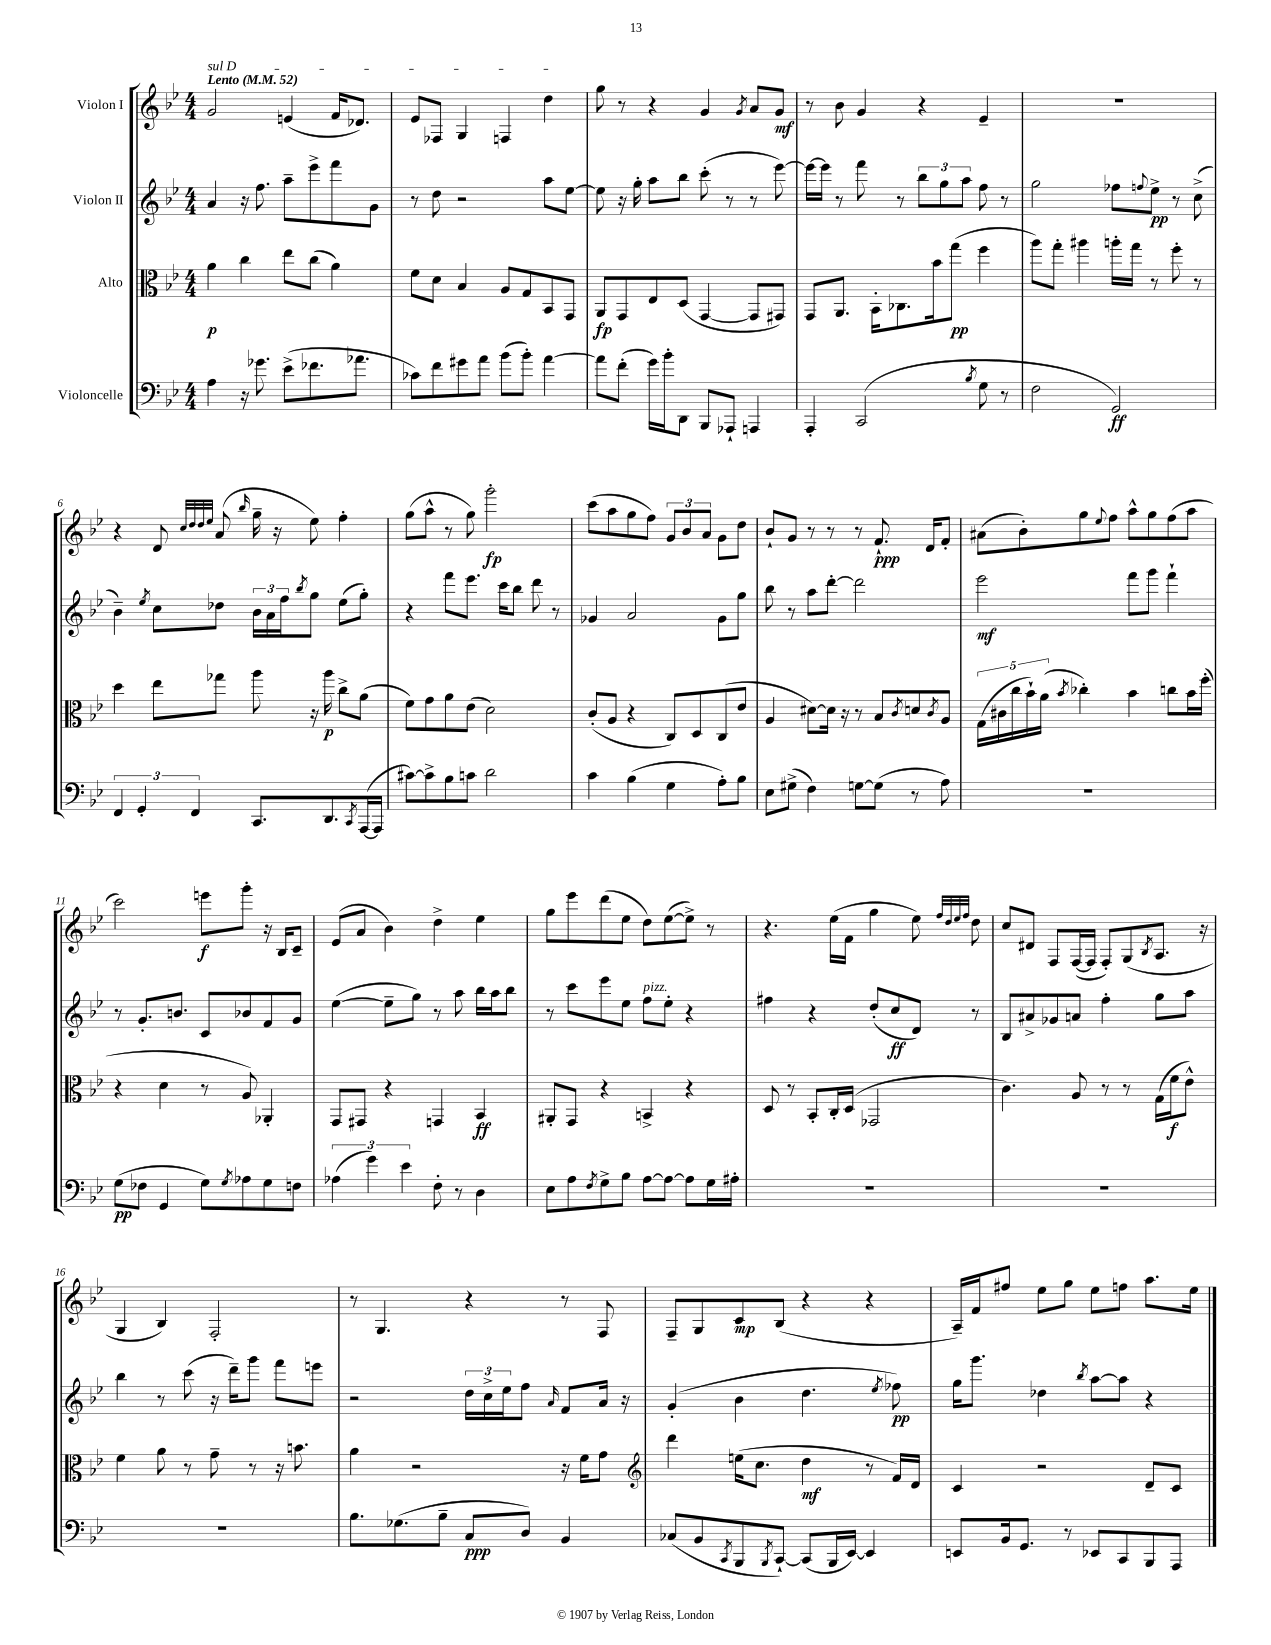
<<
\new StaffGroup <<
\new Staff = "s0" \with { instrumentName = "Violon I" } {
    \clef treble \key bes \major \numericTimeSignature \time 4/4 \tempo "Lento" 4 = 52
    \once \override TextSpanner.bound-details.left.text = \markup { \italic "sul D" } g'2\startTextSpan e'4( f'16 des'8.) |
    ees'8 fes8 g4 f4 d''4\stopTextSpan |
    g''8 r8 r4 g'4 \acciaccatura { g'8 } a'8 g'8\mf |
    r8 bes'8 g'4 r4 ees'4-- |
    R1 |
    r4 d'8 \grace { c''32 d''32 d''32 ees''32 } a'8( \grace { bes''16 } g''16-- r16 ees''8) f''4-. |
    g''8( a''8-^ r8 g''8) g'''2-.\fp |
    c'''8( a''8 g''8 f''8) \tuplet 3/2 { g'8 bes'8 a'8 } g'8 d''8 |
    bes'8-! g'8 r8 r8 r8 f'8.-!\ppp d'16 f'8-. |
    ais'8( bes'8-.) g''8 \appoggiatura { ees''8 } f''8 a''8-^ g''8 f''8( a''8 |
    c'''2) e'''8\f g'''8-. r16 bes16 c'8-- |
    ees'8( a'8 bes'4) d''4-> ees''4 |
    g''8 ees'''8 d'''8( ees''8 d''8) ees''8~( ees''8->) r8 |
    r4. ees''16( f'16 g''4 ees''8) \grace { f''32 d''32 ees''32 f''32 } d''8 |
    c''8 dis'8 f8 f16~( f16 f8-.) g8( \acciaccatura { bes8 } a8. r16 |
    g4 bes4) f2-. |
    r8 g4. r4 r8 f8 |
    f8-- g8 c'8\mp bes8( r4 r4 |
    a16--) f'16 fis''8 ees''8 g''8 ees''8 f''8 a''8. ees''16 \bar "|." |
}
\new Staff = "s1" \with { instrumentName = "Violon II" } {
    \clef treble \key bes \major \numericTimeSignature \time 4/4
    a'4 r16 f''8. a''8-- ees'''8-> f'''8 g'8 |
    r8 d''8 r2 a''8 ees''8~ |
    ees''8 r16 g''16-. a''8 bes''8 c'''8-.( r8 r8 ees'''8~) |
    ees'''16~ ees'''16 r8 f'''8 r8 \tuplet 3/2 { bes''8 g''8 a''8 } f''8 r8 |
    g''2 fes''8 \appoggiatura { f''8 } ees''8->\pp r8 c''8->( |
    bes'4--) \acciaccatura { ees''8 } c''8 des''8 \tuplet 3/2 { bes'16 a'16 f''16 } \acciaccatura { bes''8 } g''8 ees''8( g''8-.) |
    r4 f'''8 ees'''8. c'''16 bes''8 d'''8 r8 |
    ges'4 a'2 ges'8 g''8 |
    bes''8 r8 a''8 d'''8~-. d'''2 |
    ees'''2\mf f'''8 g'''8 f'''4-! |
    r8 g'8.-. b'8. c'8 bes'8 f'8 g'8 |
    ees''4~( ees''8-- g''8) r8 a''8 bes''16 a''16 bes''8 |
    r8 c'''8 ees'''8 ees''8 f''8^\markup { \italic "pizz." } ees''8-. r4 |
    fis''4 r4 d''8-.( c''8\ff d'8) r8 |
    bes8 ais'8-> ges'8 a'8 f''4-. g''8 a''8 |
    bes''4 r8 c'''8( r16 d'''16--) g'''8 f'''8 e'''8 |
    r2 \tuplet 3/2 { d''16 c''16-> ees''16 } f''8 \grace { a'16 } f'8 a'16 r16 |
    g'4-.( bes'4 d''4. \acciaccatura { ees''8 } fes''8\pp) |
    g''16 g'''8. des''4 \acciaccatura { bes''8 } a''8~ a''8 r4 \bar "|." |
}
\new Staff = "s2" \with { instrumentName = "Alto" } {
    \clef alto \key bes \major \numericTimeSignature \time 4/4
    a'4\p c''4 ees''8 c''8( a'4) |
    f'8 d'8 bes4 a8 g8 bes,8 g,8 |
    a,8\fp g,8 ees8 d8( g,4~ g,8 gis,8) |
    g,8 a,8. bes,16-. ces8. bes'16 g''8\pp( f''4 |
    a''8) g''8-. ais''4 a''16-. g''16 r8 f''8-. r8 |
    d''4 ees''8 ges''8 a''8 r16 a''16\p c''8-> a'8( |
    f'8) g'8 a'8 ees'8( d'2) |
    c'8-.( a8 r4 c8) d8 c8( ees'8 |
    a4 dis'8~) dis'16 r16 r8 bes8 \acciaccatura { c'8 } d'8 \acciaccatura { c'8 } a8 |
    \tuplet 5/4 { g16( cis'16 c''16 bes'16-!) a'16( } \acciaccatura { bes'8 } ces''4-.) bes'4 c''8 bes'16 f''16-.( |
    r4 d'4 r8 a8) aes,4-. |
    g,8 gis,8 r4 g,4 bes,4\ff |
    ais,8-. g,8 r4 b,4-> r4 |
    d8 r8 bes,8-. c16-. d16( ges,2 |
    c'4.) a8 r8 r8 g16( f'16\f ees'8-^) |
    f'4 a'8 r8 g'8-- r8 r16 b'8. |
    a'4 r2 r16 f'16 g'8 |
    \clef treble d'''4 e''16( c''8. d''4\mf r8 f'16) d'16 |
    c'4 r2 d'8-- c'8 \bar "|." |
}
\new Staff = "s3" \with { instrumentName = "Violoncelle" } {
    \clef bass \key bes \major \numericTimeSignature \time 4/4
    a4 r16 ges'8. ees'8->( fes'8. aes'8. |
    ces'8) f'8 gis'8 a'8 bes'8( bes'8-.) a'4~ |
    a'8 f'8-.( g'16) bes'16-. d,8 bes,,8 aes,,8-! a,,4 |
    a,,4-. c,2( \acciaccatura { bes8 } g8 r8 |
    f2 g,2\ff) |
    \tuplet 3/2 { f,4 g,4-. f,4 } c,8. d,8. \acciaccatura { c,8 } a,,16~( a,,16 |
    cis'8~) cis'8-> bes8 c'8 d'2 |
    c'4 bes4( g4 a8-.) bes8 |
    ees8 gis8->( f4) g8~ g8( r8 a8) |
    R1 |
    g8\pp( fes8 g,4 g8) \acciaccatura { g8 } aes8 g8 f8 |
    \tuplet 3/2 { aes4( g'4) ees'4 } f8-. r8 d4 |
    ees8 a8 \acciaccatura { f8 } g8-> bes8 a8~ a8~ a8 g16 ais16-. |
    R1 |
    R1 |
    R1 |
    bes8. ges8.( bes8-- c8\ppp d8) bes,4 |
    ces8( bes,8 \acciaccatura { c,8 } bes,,8 \acciaccatura { bes,,8 } c,8~-!) c,8( bes,,16 ees,16~) ees,4 |
    e,8 bes,16 g,8. r8 ees,8 c,8 bes,,8 a,,8 \bar "|." |
}
>>
>>
